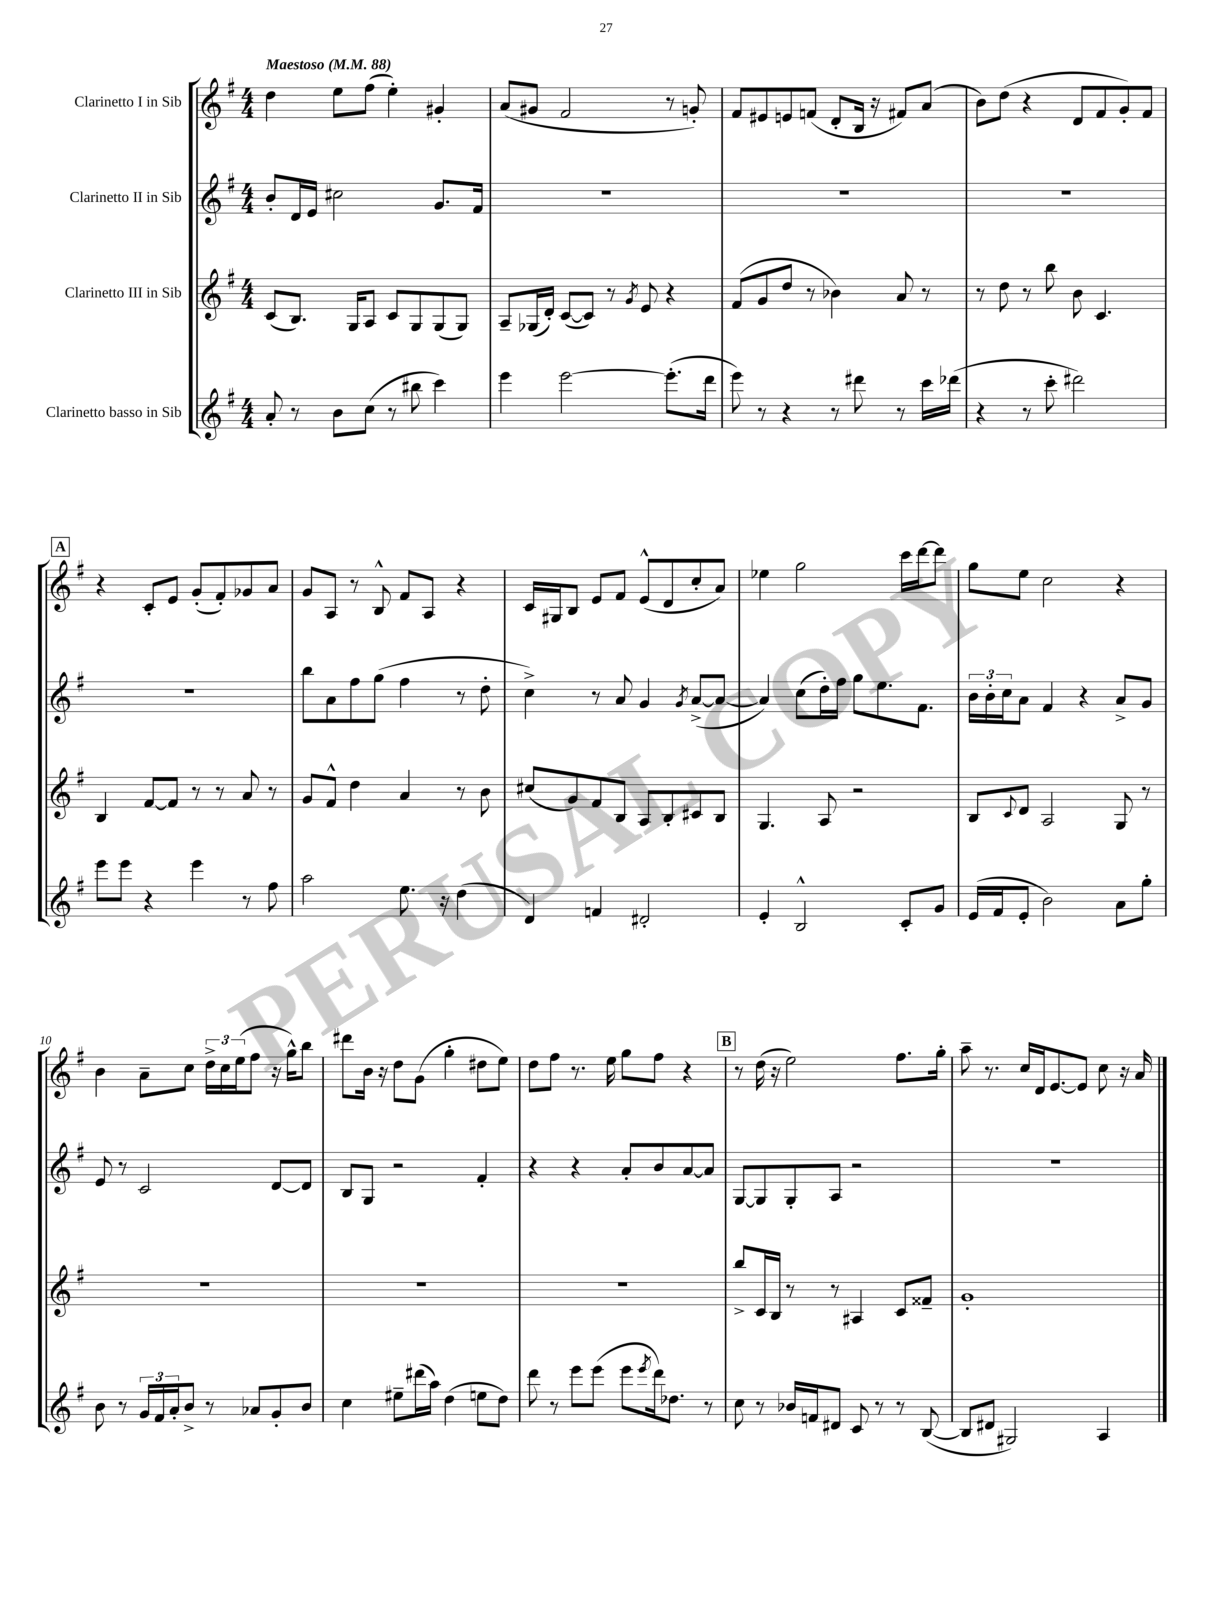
<<
\new StaffGroup <<
\new Staff = "s0" \with { instrumentName = "Clarinetto I in Sib" } {
    \clef treble \key g \major \numericTimeSignature \time 4/4 \tempo "Maestoso" 4 = 88
    d''4 e''8 fis''8( e''4-.) gis'4-. |
    a'8( gis'8 fis'2 r8 g'8-.) |
    fis'8 eis'8 e'8 f'8( d'8-. b16 r16 fis'8) a'8( |
    b'8) d''8( r4 d'8 fis'8 g'8-.) fis'8 |
    \mark \markup { \box "A" } r4 c'8-. e'8 g'8-.( fis'8-.) ges'8 a'8 |
    g'8 a8 r8 b8-^ fis'8 a8 r4 |
    c'16 gis16 b8 e'8 fis'8 e'8-^( d'8 c''8-. a'8) |
    ees''4 g''2 c'''16 d'''16~ d'''8 |
    g''8 e''8 c''2 r4 |
    b'4 a'8-- c''8 \tuplet 3/2 { d''16-> c''16 e''16( } fis''8 r16 g''16-^) b''8 |
    dis'''8 b'16 r16 d''8 g'8( g''4-. dis''8 e''8) |
    d''8 fis''8 r8. e''16 g''8 fis''8 r4 |
    \mark \markup { \box "B" } r8 d''16( r16 e''2) fis''8. g''16-. |
    a''8-- r8. c''16 d'16 e'8.~ e'8 c''8 r16 a'16 \bar "|." |
}
\new Staff = "s1" \with { instrumentName = "Clarinetto II in Sib" } {
    \clef treble \key g \major \numericTimeSignature \time 4/4
    b'8-. d'16 e'16 cis''2 g'8. fis'16 |
    R1 |
    R1 |
    R1 |
    \mark \markup { \box "A" } R1 |
    b''8 a'8 fis''8 g''8( fis''4 r8 d''8-. |
    c''4->) r8 a'8 g'4 \acciaccatura { g'8 } a'8~->( a'8~ |
    a'4) c''8( d''16-.) fis''16 g''8 e''8. fis'8. |
    \tuplet 3/2 { b'16 b'16-. c''16 } a'8 fis'4 r4 a'8-> g'8 |
    e'8 r8 c'2 d'8~ d'8 |
    b8 g8 r2 fis'4-. |
    r4 r4 a'8-. b'8 a'8~ a'8 |
    \mark \markup { \box "B" } g8~ g8 g8-. a8 r2 |
    R1 \bar "|." |
}
\new Staff = "s2" \with { instrumentName = "Clarinetto III in Sib" } {
    \clef treble \key g \major \numericTimeSignature \time 4/4
    c'8( b8.) g16 a8 c'8 g8 g8( g8) |
    a8-- ges16( d'16-.) c'8~( c'8) r8 \acciaccatura { g'8 } e'8 r4 |
    fis'8( g'8 d''8 r8 bes'4) a'8 r8 |
    r8 d''8 r8 b''8 b'8 c'4. |
    \mark \markup { \box "A" } b4 fis'8~ fis'8 r8 r8 a'8 r8 |
    g'8 fis'8-^ d''4 a'4 r8 b'8 |
    cis''8( g'8) fis'8 b8 a8 b8-. cis'8 b8 |
    g4. a8 r2 |
    b8 \appoggiatura { c'8 } d'8 a2 g8 r8 |
    R1 |
    R1 |
    R1 |
    \mark \markup { \box "B" } b''8-> c'16 b16 r8 r8 ais4 c'8 fisis'8-- |
    g'1-. \bar "|." |
}
\new Staff = "s3" \with { instrumentName = "Clarinetto basso in Sib" } {
    \clef treble \key g \major \numericTimeSignature \time 4/4
    a'8-. r8 b'8 c''8( r8 bis''8 c'''4) |
    e'''4 e'''2~ e'''8.-.( d'''16 |
    e'''8) r8 r4 r8 dis'''8 r8 c'''16 des'''16( |
    r4 r8 c'''8-. dis'''2) |
    \mark \markup { \box "A" } e'''8 e'''8 r4 e'''4 r8 fis''8 |
    a''2 e''8. r16 d''4( |
    d'4) f'4 dis'2-. |
    e'4-. b2-^ c'8-. g'8 |
    e'16( fis'16 e'8-. b'2) a'8 g''8-. |
    b'8 r8 \tuplet 3/2 { g'16 fis'16 a'16-. } b'8-> r8 aes'8 g'8-. b'8 |
    c''4 eis''8-- dis'''16( a''16) d''4( e''8 d''8) |
    d'''8 r8 e'''8 e'''8( e'''8 \acciaccatura { e'''8 } d'''16) des''8. r8 |
    \mark \markup { \box "B" } c''8 r8 bes'16 f'16 dis'8 c'8 r8 r8 b8~( |
    b8 dis'8 gis2) a4 \bar "|." |
}
>>
>>
